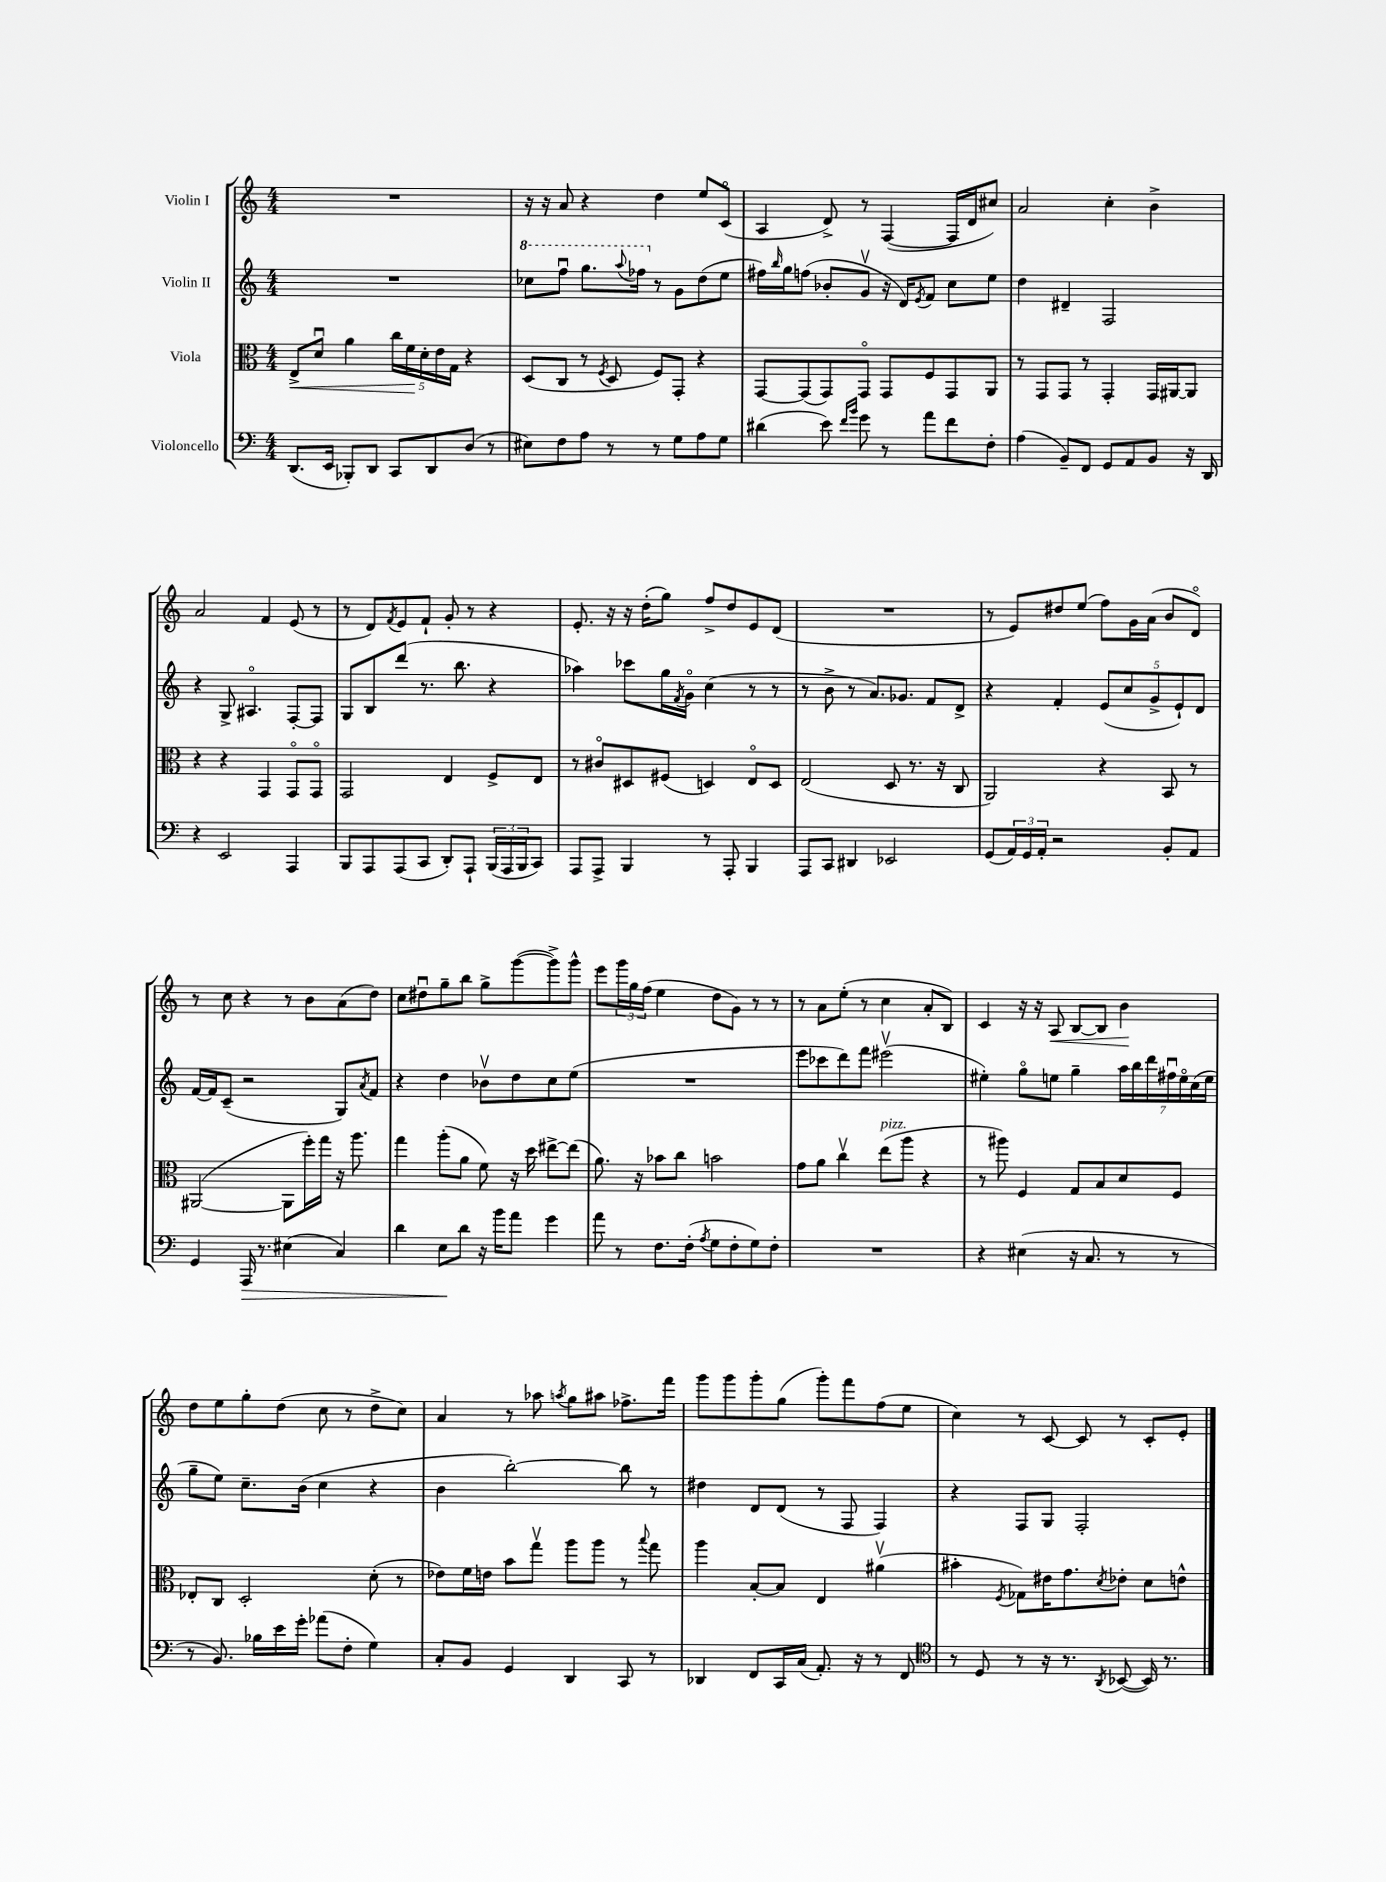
<<
\new StaffGroup <<
\new Staff = "s0" \with { instrumentName = "Violin I" } {
    \clef treble \key c \major \numericTimeSignature \time 4/4
    R1 |
    r16 r16 a'8 r4 d''4 e''8 c'8\flageolet( |
    a4 d'8->) r8 f4~( f16 d'16 cis''8) |
    a'2 c''4-. b'4-> |
    a'2 f'4 e'8( r8 |
    r8 d'8) \acciaccatura { f'8 } e'8 f'8-! g'8-. r8 r4 |
    e'8.-. r16 r16 d''16-.( g''8) f''8-> d''8 e'8 d'8( |
    R1 |
    r8 e'8) dis''8 e''8( f''8) g'16 a'16( b'8 d'8\flageolet) |
    r8 c''8 r4 r8 b'8 a'8( d''8) |
    c''8 dis''8\downbow g''8-- b''8 g''8-> g'''8~( g'''8->) g'''8-^ |
    e'''8 \tuplet 3/2 { g'''16 g''16 f''16( } e''4 d''8 g'8) r8 r8 |
    r8 a'8 e''8-.( r8 c''4 a'8-. b8) |
    c'4 r16 r16 a8\< b8~ b8 b'4\! |
    d''8 e''8 g''8-. d''8( c''8 r8 d''8-> c''8) |
    a'4 r8 aes''8 \acciaccatura { a''8 } g''8 ais''8 fes''8.-> f'''16 |
    g'''8 g'''8 g'''8-. g''8( g'''8-.) f'''8 f''8( e''8 |
    c''4) r8 c'8~ c'8 r8 c'8-. e'8-. \bar "|." |
}
\new Staff = "s1" \with { instrumentName = "Violin II" } {
    \clef treble \key c \major \numericTimeSignature \time 4/4
    R1 |
    \ottava #1 ces'''8 f'''8\downbow g'''8. \appoggiatura { a'''8 } fes'''16 \ottava #0 r8 g'8 d''8( e''8 |
    fis''16) \grace { b''16 } g''16 f''8( bes'8-. g'8\upbow r16 d'16) \acciaccatura { e'8 } f'8 c''8 e''8 |
    d''4 dis'4-- f2 |
    r4 g8-> ais4.\flageolet f8~-. f8 |
    g8 b8 d'''8( r8. b''8. r4 |
    aes''4) ces'''8 g''16 \acciaccatura { f'8 } g'16\flageolet c''4( r8 r8 |
    r8 b'8-> r8 a'8.) ges'8. f'8 d'8-> |
    r4 f'4-. \tuplet 5/4 { e'8( c''8 g'8-> e'8-!) d'8 } |
    f'16~ f'16 c'8--( r2 g8) \acciaccatura { a'8 } f'8 |
    r4 d''4 bes'8\upbow d''8 c''8 e''8( |
    R1 |
    e'''8 ces'''8 d'''8) f'''8 eis'''2\upbow( |
    eis''4-.) g''8\flageolet e''8 g''4-- \tuplet 7/4 { a''16 b''16 d'''16 fis''16\downbow e''16\flageolet c''16( e''16 } |
    g''8-- e''8) c''8.-- b'16( c''4 r4 |
    b'4 b''2~-.) b''8 r8 |
    dis''4 d'8 d'8( r8 f8 f4) |
    r4 f8 g8 f2-. \bar "|." |
}
\new Staff = "s2" \with { instrumentName = "Viola" } {
    \clef alto \key c \major \numericTimeSignature \time 4/4
    e8->\< d'8\downbow a'4 \tuplet 5/4 { c''16 f'16\! d'16-. e'16 g16 } r4 |
    d8( c8 r8 \acciaccatura { f8 } d8 f8) g,8-. r4 |
    g,8~ g,8( g,8) g,8\flageolet g,8 f8 g,8 a,8 |
    r8 g,8 g,8 r8 g,4-. g,16 ais,16~ ais,8 |
    r4 r4 g,4 g,8\flageolet g,8\flageolet |
    g,2 e4 f8-> e8 |
    r8 cis'8\flageolet dis8 fis8( d4) e8\flageolet d8 |
    e2( d8 r8. r16 c8 |
    a,2) r4 b,8 r8 |
    ais,2~( ais,8 f''16-.) g''16 r16 a''8. |
    g''4 a''8-.( a'8 f'8) r16 d''16 eis''8~-> eis''8( |
    a'8.) r16 bes'8 c''8 b'2 |
    g'8 a'8 c''4\upbow e''8^\markup { \italic "pizz." }( a''8 r4 |
    r8 ais''8) f4 g8 b8 d'8 f8 |
    ees8-. c8 d2-. d'8-.( r8 |
    ees'8) f'16 e'16 b'8 g''8\upbow a''8 a''8 r8 \appoggiatura { b''8 } g''8 |
    a''4 b8~-. b8 e4 ais'4\upbow( |
    bis'4-. \acciaccatura { f8 } ges8) eis'16 g'8. \acciaccatura { d'8 } ees'8-. d'8 e'8-^ \bar "|." |
}
\new Staff = "s3" \with { instrumentName = "Violoncello" } {
    \clef bass \key c \major \numericTimeSignature \time 4/4
    d,8.( e,16 bes,,8-.) d,8 c,8 d,8 d8( r8 |
    eis8) f8 a8 r8 r8 g8 a8 g8 |
    dis'4( e'8) \grace { f'16 b'16 } g'8 r8 a'8 f'8 f8-. |
    a4( b,8--) f,8 g,8 a,8 b,8 r16 d,16 |
    r4 e,2 a,,4 |
    b,,8 a,,8 a,,8( c,8 d,8-.) a,,8-! \tuplet 3/2 { b,,16( a,,16 b,,16 } c,8) |
    a,,8 a,,8-> b,,4 r8 a,,8-. b,,4 |
    a,,8 c,8 dis,4 ees,2 |
    g,8( \tuplet 3/2 { a,16) g,16 a,16-. } r2 b,8-. a,8 |
    g,4 a,,16\> r8. eis4( c4) |
    d'4 e8\! d'8 r16 b'16 a'8 g'4 |
    a'8 r8 f8. f16-.( \acciaccatura { a8 } g8 f8-. g8) f8-. |
    R1 |
    r4 eis4( r16 c8. r8 r8 |
    r8 b,8.) bes16 e'16 g'16-. aes'8( f8-. g4) |
    c8-. b,8 g,4 d,4 c,8 r8 |
    des,4 f,8 c,16 c16( a,8.-.) r16 r8 f,8 |
    \clef tenor r8 d8 r8 r16 r8. \acciaccatura { a,8 } bes,8~( bes,16) r8. \bar "|." |
}
>>
>>
\layout { \context { \Score \remove "Bar_number_engraver" } }
